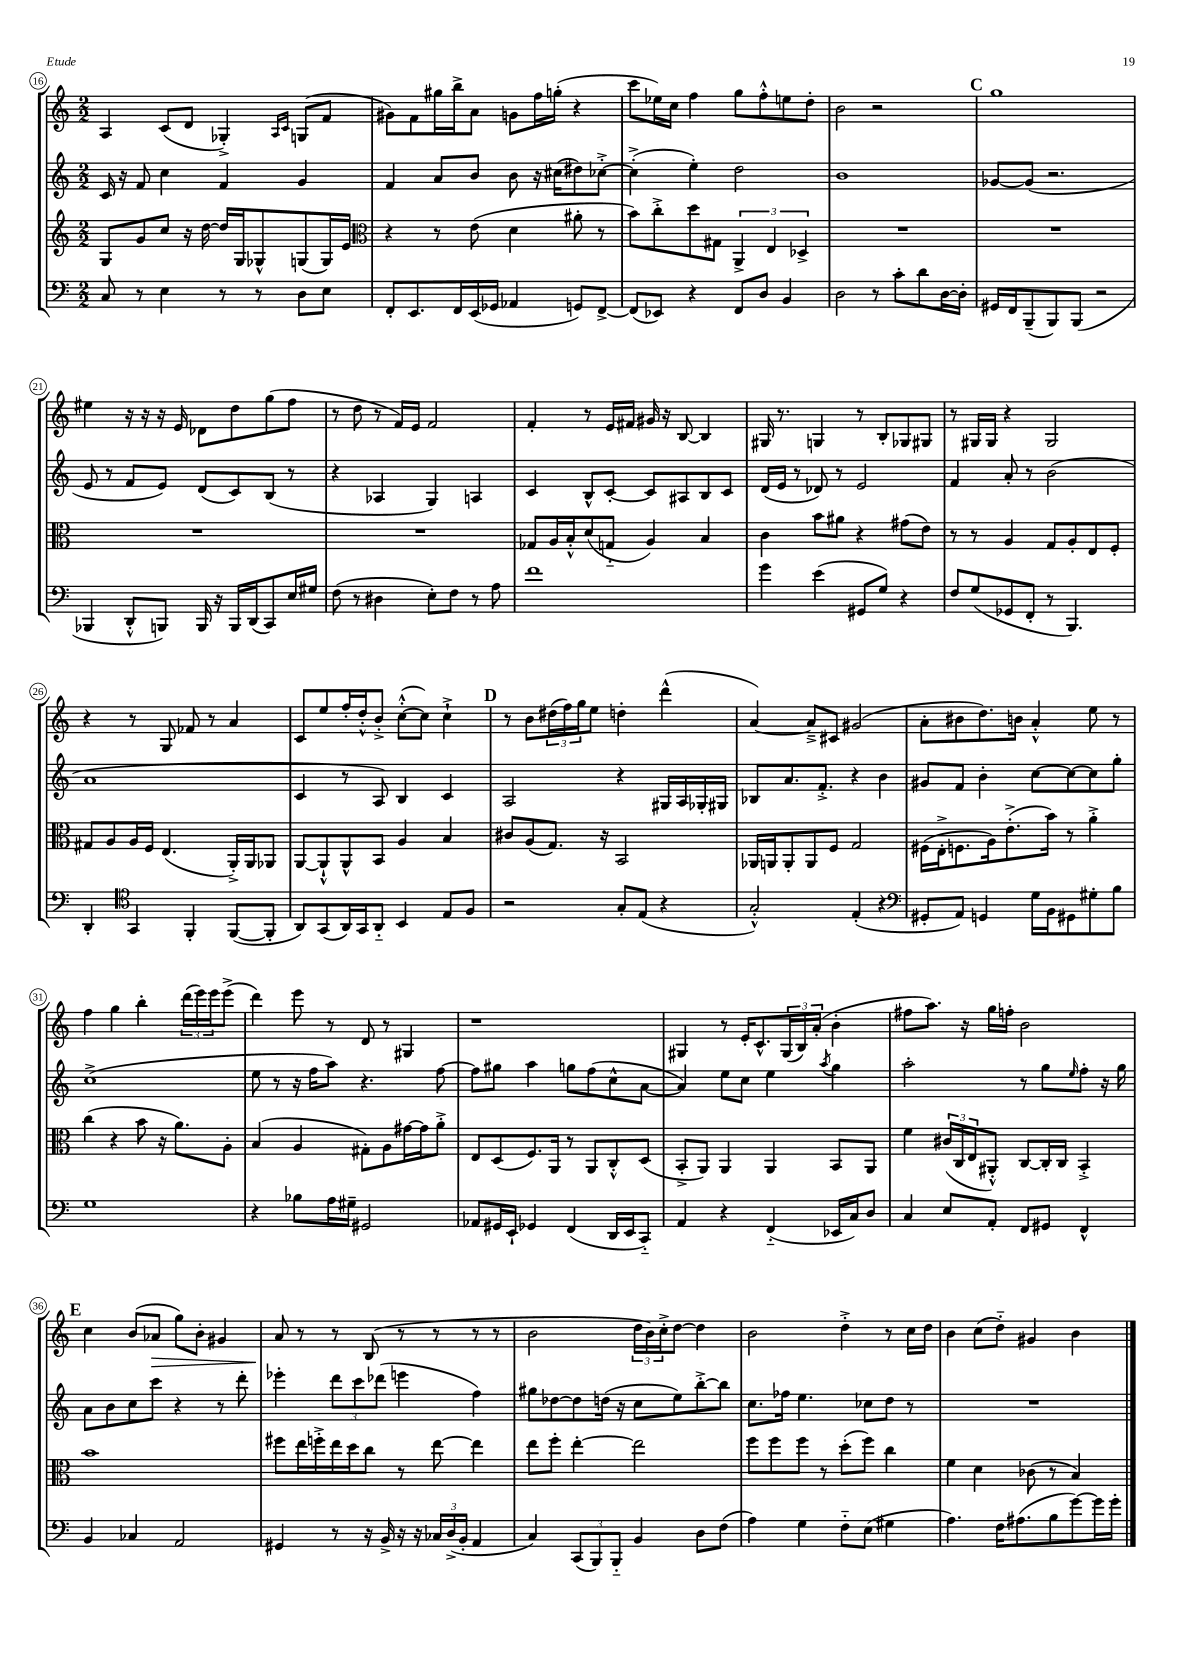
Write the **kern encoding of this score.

**kern	**kern	**kern	**kern
*staff4	*staff3	*staff2	*staff1
*clefF4	*clefG2	*clefG2	*clefG2
*k[]	*k[]	*k[]	*k[]
*M2/2	*M2/2	*M2/2	*M2/2
8C/	8G/L	16c/	4A/
.	.	16r	.
8r	8g/	8f/	.
4E\	8cc/J	4cc\	(8c/L
.	16r	.	8d/J
.	[16dd\	.	.
8r	16dd/]LL	4f/	4G-'^/)
.	16G/J	.	.
8r	8G-^^/	.	.
.	.	.	16qqA/LL
.	.	.	16qqc/JJ
8D\L	(8G/	4g/	(8G/L
8E\J	16G/L)	.	8f/J
.	16e/JJ	.	.
=	=	=	=
*	*clefC3	*	*
8FF'/L	4r	4f/	8g#\L)
8.EE/	.	.	8f\
.	8r	8a/L	16gg#\L
16FF/L	.	.	16bb^\J
(16EE/	(8e\	8b/J	8a\J
16GG-/JJ	.	.	.
4AA-/	4d\	8b\	8g\L
.	.	16r	16ff\L
.	.	(16cc#\LK	(16gg'\JJ
8GG/L)	8a#'\	8dd#\)	4r
[8FF^/J	8r	[8cc-'^\J	.
=	=	=	=
(8FF/]L	8b\L)	(4cc-'^\]	8ccc\L
8EE-/J)	8cc'^\	.	16ee-\L)
.	.	.	16cc\JJ
4r	8dd\	4ee'\)	4ff\
.	8G#\J	.	.
8FF/L	6AA^/	2dd\	8gg\L
8D/J	.	.	8ff'^^\
.	6E/	.	.
4BB/	.	.	8ee\
.	6D-^/	.	.
.	.	.	8dd'\J
=	=	=	=
2D\	1r	1b	2b\
8r	.	.	2r
8c'\L	.	.	.
8d\	.	.	.
[16D\L	.	.	.
16D'\]JJ	.	.	.
=	=	=	=
16GG#/LL	1r	[8g-/L	1gg
16FF/J	.	.	.
(8BBB~/	.	(8g-/]J	.
8BBB/)	.	2.r	.
(8BBB/J	.	.	.
2r	.	.	.
=	=	=	=
4BBB-/	1r	8e/	4ee#\
.	.	8r	.
8DD'^^/L	.	8f/L	16r
.	.	.	16r
8BBB/J)	.	8e/J)	16r
.	.	.	16e/
16BBB/	.	(8d/L	8d-\L
16r	.	.	.
16BBB/LL	.	8c/)	8dd\
(16DD/J	.	.	.
8CC/)	.	(8B/J	(8gg\
16E/L	.	8r	8ff\J
16G#/JJ	.	.	.
=	=	=	=
(8F\	1r	4r	8r
8r	.	.	8dd\
4D#\	.	4A-/	8r
.	.	.	16f/LL)
.	.	.	16e/JJ
8E'\L)	.	4G/)	2f/
8F\J	.	.	.
8r	.	4A/	.
8A\	.	.	.
=	=	=	=
1f	8G-/L	4c/	4f'/
.	16A/L	.	.
.	16B'^^/J	.	.
.	(8d/	8B^^/L	8r
.	8G'~/J	[8c'/J	16e/LL
.	.	.	16f#/JJ
.	4A/)	8c/]L	16g#/
.	.	.	16r
.	.	8A#/	[8B/
.	4B/	8B/	4B/]
.	.	8c/J	.
=	=	=	=
4g\	4c\	(16d/LL	16G#/
.	.	16e/JJ	8.r
.	.	8r	.
(4e\	8b\L	8d-/)	4G/
.	8a#\J	8r	.
8GG#/L	4r	2e/	8r
8G/J)	.	.	8B'/L
4r	(8g#\L	.	8G-/
.	8e\J)	.	8G#/J
=	=	=	=
8F/L	8r	4f/	8r
(8G/	8r	.	16G#/LL
.	.	.	16G#/JJ
8GG-/	4A/	8a'/	4r
8FF'/J	.	8r	.
8r	8G/L	(2b\	2G#/
4.BBB/)	8A'/	.	.
.	8E/	.	.
.	8F'/J	.	.
=	=	=	=
4DD'/	8G#/L	1a	4r
.	8A/	.	.
*clefC4	*	*	*
4GG/	16A/L	.	8r
.	16F/JJ	.	.
.	(4.E/	.	8G/
4FF'/	.	.	8f-/
.	.	.	8r
([8FF/L	16AA'^/LL)	.	4a/
.	16AA/J	.	.
8FF'/]J	8AA-/J	.	.
=	=	=	=
8AA/L)	[8AA/L	4c/	8c/L
(8GG/	8AA`^^/]	.	8ee/
16AA/L)	8AA^^/	8r	16ff'/L
16GG/J	.	.	16dd'^^/J
8AA'~/J	8BB/J	8A/)	8b'^/J
4BB/	4A/	4B/	([8cc'^^\L
.	.	.	8cc\]J)
8E/L	4B/	4c/	4cc`^\
8F/J	.	.	.
=	=	=	=
2r	8c#/L	2A/	8r
.	(8A/	.	8b\L
.	8.G/J)	.	(24dd#\L
.	.	.	24ff\)
.	.	.	24gg\J
.	.	.	8ee\J
.	16r	.	.
8G'/L	2BB/	4r	4dd'\
(8E/J	.	.	.
4r	.	16G#/LL	(4ddd^^\
.	.	16A/	.
.	.	16G-'/	.
.	.	16G#/JJ	.
=	=	=	=
2G'^^/)	16AA-/LL	8B-/L	[4a/)
.	16AA/J	.	.
.	8AA'/	8.a/	.
.	8AA/	.	8a~^/]L
.	.	8.f'^/J	.
.	8F/J	.	8c#/J
(4E'/	2G/	4r	(2g#/
4r	.	4b\	.
=	=	=	=
*clefF4	*	*	*
8GG#'/L	(16F#\LL	8g#/L	8a'\L
.	16E'^\J	.	.
8AA/J)	8.F\	8f/J	8b#\
4GG/	.	4b'\	8.dd\)
.	16A\k)	.	.
.	(8.e'^\	.	.
.	.	.	16b\Jk
16G\LL	.	[8cc\L	4a'^^/
16BB\J	16b\Jk)	.	.
8GG#\	8r	8cc\_	.
8G#'\	4a'^\	8cc\]	8ee\
8B\J	.	8gg'\J	8r
=	=	=	=
1G	(4cc\	(1cc^	4ff\
.	4r	.	4gg\
.	8b\	.	4bb'\
.	16r	.	.
.	8.a\L)	.	.
.	.	.	(24ddd\LL
.	.	.	24eee\)
.	.	.	24eee\J
.	8A'\J	.	(8eee^\J
=	=	=	=
4r	(4B/	8ee\	4ddd\)
.	.	8r	.
8B-\L	4A/	16r	8eee\
.	.	16ff\LK	.
16A\L	.	8aa\J)	8r
16G#~\JJ	.	.	.
2GG#/	8G#'\L)	4.r	8d/
.	8A\	.	8r
.	[16g#\L	.	4G#/
.	16g#\]J	.	.
.	8a'^\J	[8ff\	.
=	=	=	=
8AA-/L	8E/L	8ff\]L	1r
16GG#/L	(8D/	8gg#\J	.
16EE`/JJ	.	.	.
4GG-/	8.F/)	4aa\	.
.	16AA/Jk	.	.
(4FF/	8r	8gg\L	.
.	8AA/L	(8ff\	.
16DD/LL	8C'^^/	8cc^^\	.
16EE/J	.	.	.
8CC'~/J)	(8D/J	[8a\J	.
=	=	=	=
4AA/	8BB'^/L	4a/])	4G#/
.	8AA/J)	.	.
4r	4AA/	8ee\L	8r
.	.	8cc\J	16e'/LK
.	.	.	8.c^^/
(4FF'~/	4AA/	4ee\	.
.	.	.	(24G#/L
.	.	.	24B/)
.	.	.	(24a'/JJ
.	.	8qaa/	.
16EE-/LL	8BB/L	4gg\	4b'\
16C/J)	.	.	.
8D/J	8AA/J	.	.
=	=	=	=
4C/	4f\	2aa'\	8ff#\L
.	.	.	8.aa\J)
8E/L	(24c#/LL	.	.
.	24C/	.	.
.	.	.	16r
.	24E/J	.	.
8AA'/J	8AA#'^^/J)	.	16gg\LL
.	.	.	16ff'\JJ
8FF/L	[8C/L	8r	2b\
8GG#/J	16C'/]L	8gg\L	.
.	16C/JJ	.	.
.	.	16qqee/	.
4FF^^/	4BB'^/	8ff'\J	.
.	.	16r	.
.	.	16gg\	.
=	=	=	=
4BB/	1b	8a\L	4cc\
.	.	8b\	.
4C-/	.	8cc\	(8b/L
.	.	8ccc\J	8a-/J
2AA/	.	4r	8gg\L)
.	.	.	8b'\J
.	.	8r	4g#/
.	.	8ddd'\	.
=	=	=	=
4GG#/	8ff#\L	4eee-'\	8a/
.	16ee\L	.	8r
.	16ff'^\	.	.
8r	16ee\	12ddd\L	8r
.	16dd\J	.	.
.	.	12ccc\	.
16r	8cc\J	.	(8B/
.	.	(12ddd-\J	.
16BB^/	.	.	.
16r	8r	4eee\	8r
16r	.	.	.
24C-/LL	[8ee\	.	8r
(24D^/	.	.	.
24BB'/JJ	.	.	.
4AA/	4ee\]	4ff\)	8r
.	.	.	8r
=	=	=	=
4C/)	8ee\L	8gg#\L	2b\
.	8ff'\J	[8dd-\	.
(12CC/L	[4ee'\	8dd-\]	.
12BBB/)	.	.	.
.	.	(16dd\Jk	.
12BBB'~/J	.	.	.
.	.	16r	.
4BB/	2ee\]	8cc\L	24dd\LL
.	.	.	24b\)
.	.	.	24cc'^\J
.	.	8ee\)	[8dd\J
8D\L	.	[8bb'^\	4dd\]
(8F\J	.	8bb\]J	.
=	=	=	=
4A\)	8ff\L	8.cc\L	2b\
.	8ff\	.	.
.	.	16ff-\Jk	.
4G\	8ff\J	4.ee\	.
.	8r	.	.
8F'~\L	(8dd'\L	.	4dd'^\
(8E\J	8ff\J)	8cc-\L	.
4G#\	4cc\	8dd\J	8r
.	.	8r	16cc\LL
.	.	.	16dd\JJ
=	=	=	=
4.A\)	4f\	1r	4b\
.	4d\	.	(8cc\L
16F\LK	.	.	8dd'~\J)
(8.A#\	.	.	.
.	(8c-\	.	4g#/
8B\	8r	.	.
[8g\)	4B/)	.	4b\
16g\]L	.	.	.
16g'\JJ	.	.	.
==	==	==	==
*-	*-	*-	*-
